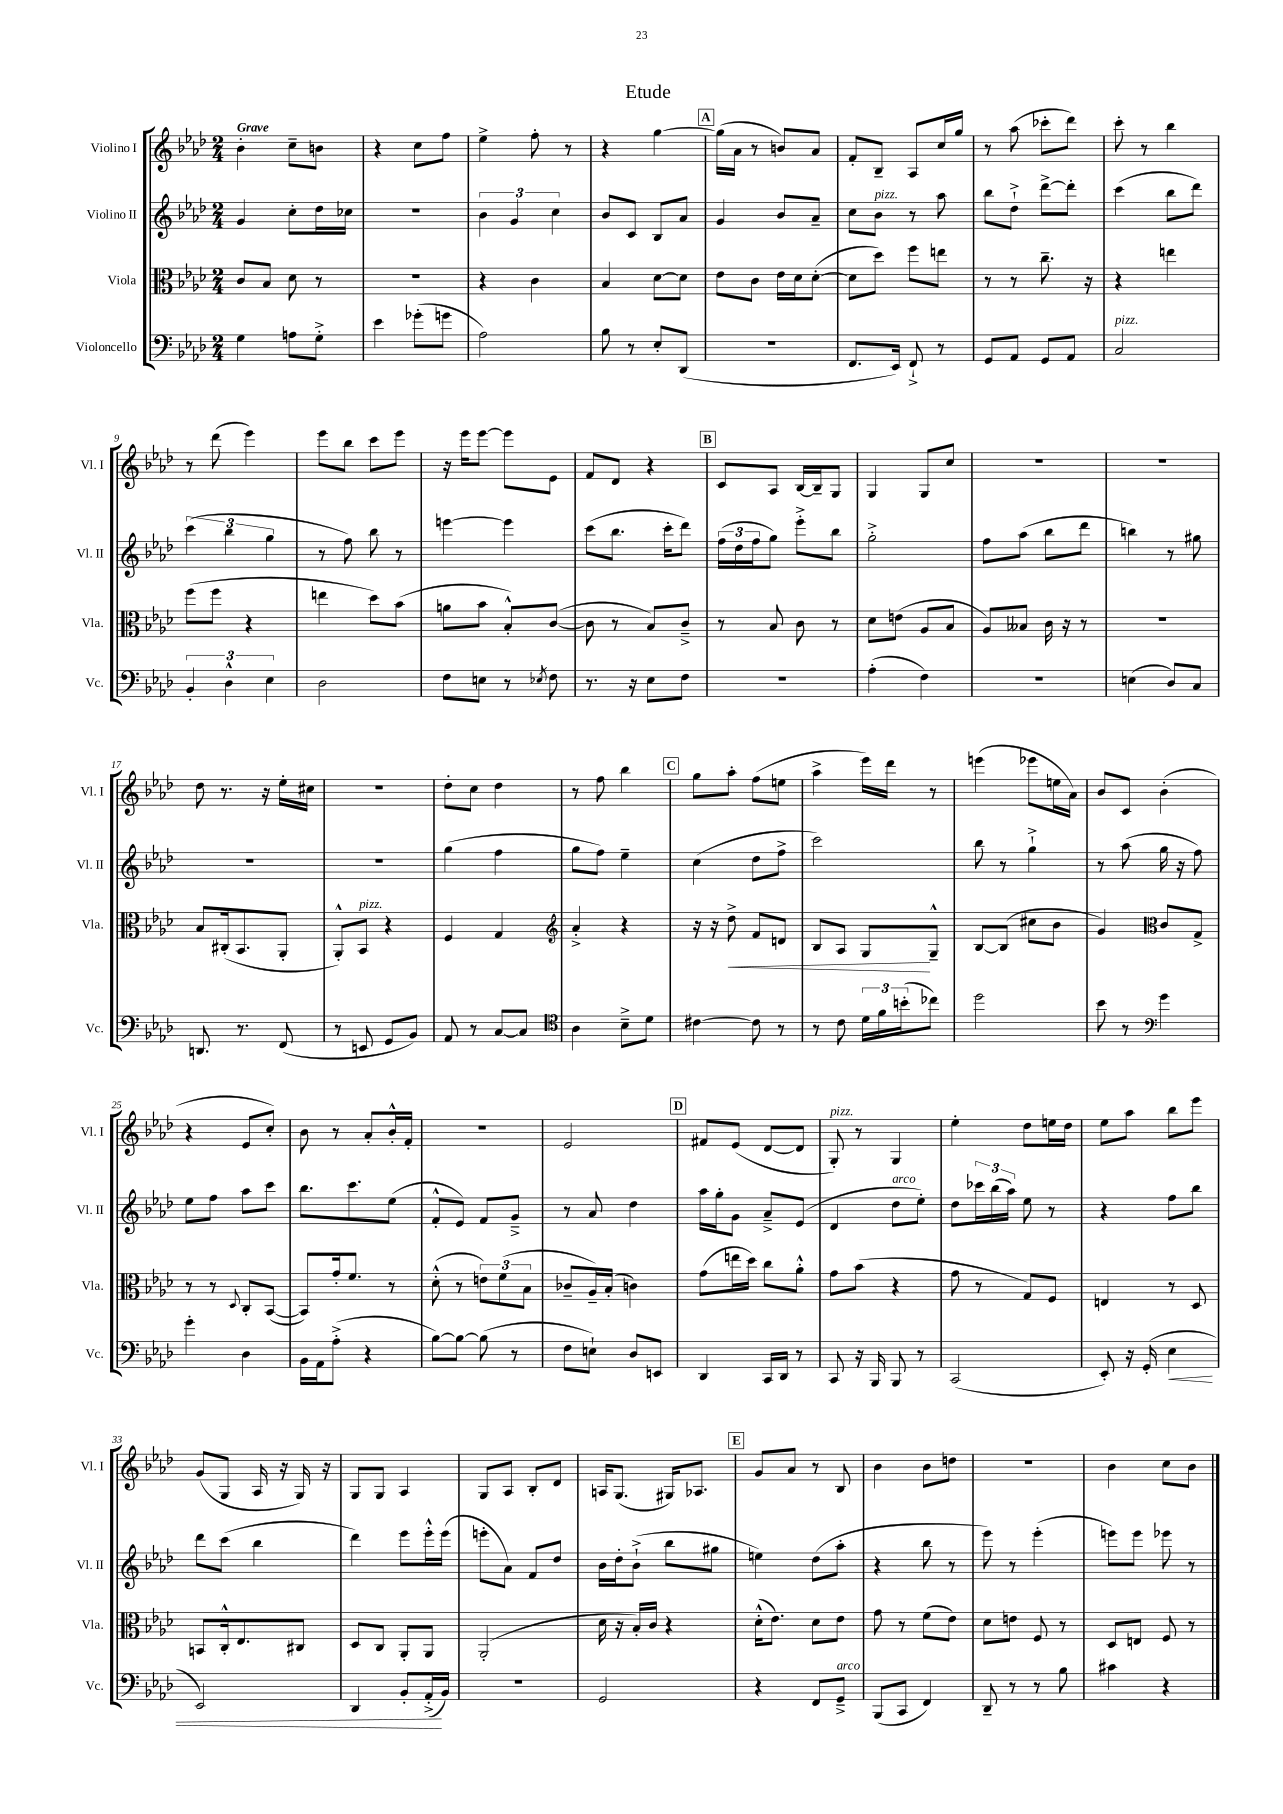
\header { title = "Etude" }
<<
\new StaffGroup <<
\new Staff = "s0" \with { instrumentName = "Violino I" shortInstrumentName = "Vl. I" } {
    \clef treble \key aes \major \numericTimeSignature \time 2/4 \tempo "Grave"
    bes'4-. c''8-- b'8 |
    r4 c''8 f''8 |
    ees''4-> f''8-. r8 |
    r4 g''4~ |
    \mark \markup { \box "A" } g''16( aes'16 r8 b'8) aes'8 |
    f'8-. bes8-- aes8 c''16 g''16 |
    r8 aes''8( ces'''8-. des'''8) |
    c'''8-. r8 bes''4 |
    r8 des'''8( ees'''4) |
    ees'''8 bes''8 c'''8 ees'''8 |
    r16 ees'''16 ees'''8~ ees'''8 ees'8 |
    f'8 des'8 r4 |
    \mark \markup { \box "B" } c'8 aes8 bes16~ bes16-- g8 |
    g4 g8 c''8 |
    R2 |
    r2 |
    des''8 r8. r16 ees''16-. cis''16 |
    r2 |
    des''8-. c''8 des''4 |
    r8 f''8 bes''4 |
    \mark \markup { \box "C" } g''8 aes''8-. f''8( e''8 |
    aes''4-> ees'''16) des'''16 r8 |
    e'''4( ees'''8 e''16 aes'16) |
    bes'8 c'8 bes'4-.( |
    r4 ees'8 c''8-.) |
    bes'8 r8 aes'8-. bes'16-.-^ f'16-. |
    r2 |
    ees'2 |
    \mark \markup { \box "D" } fis'8 ees'8( des'8~ des'8 |
    g8-.^\markup { \italic "pizz." }) r8 g4 |
    ees''4-. des''8 e''16 des''16 |
    ees''8 aes''8 bes''8 ees'''8 |
    g'8( g8 aes16 r16 g16) r16 |
    g8 g8 aes4 |
    g8 aes8 bes8-. des'8 |
    a16 g8.( gis16) aes8. |
    \mark \markup { \box "E" } g'8 aes'8 r8 bes8 |
    bes'4 bes'8 d''8 |
    R2 |
    bes'4 c''8 bes'8 \bar "|." |
}
\new Staff = "s1" \with { instrumentName = "Violino II" shortInstrumentName = "Vl. II" } {
    \clef treble \key aes \major \numericTimeSignature \time 2/4
    g'4 c''8-. des''16 ces''16 |
    r2 |
    \tuplet 3/2 { bes'4 g'4 c''4 } |
    bes'8 c'8 bes8 aes'8 |
    \mark \markup { \box "A" } g'4 bes'8 aes'8-- |
    c''8 bes'8^\markup { \italic "pizz." } r8 aes''8 |
    bes''8 des''8-!-> des'''8~-> des'''8-. |
    c'''4( bes''8 des'''8) |
    \tuplet 3/2 { c'''4( bes''4 g''4 } |
    r8 f''8) bes''8 r8 |
    e'''4~ e'''4 |
    c'''8( bes''8. c'''16-. des'''8) |
    \mark \markup { \box "B" } \tuplet 3/2 { f''16( des''16 f''16 } g''8) ees'''8-.-> bes''8 |
    g''2-.-> |
    f''8 aes''8( bes''8 des'''8 |
    b''4) r8 gis''8 |
    R2 |
    R2 |
    g''4( f''4 |
    g''8 f''8) ees''4-- |
    \mark \markup { \box "C" } c''4( des''8 f''8-> |
    c'''2) |
    bes''8 r8 g''4-!-> |
    r8 aes''8( g''16 r16 f''8) |
    ees''8 f''8 aes''8 c'''8 |
    bes''8. c'''8. ees''8( |
    f'8-.-^ ees'8) f'8 g'8---> |
    r8 aes'8 des''4 |
    \mark \markup { \box "D" } aes''16 g''16-. g'8 aes'8---> ees'8( |
    des'4 des''8^\markup { \italic "arco" } ees''8-.) |
    des''8 \tuplet 3/2 { ces'''16 bes''16( aes''16) } ees''8 r8 |
    r4 f''8 bes''8 |
    des'''8 c'''8( bes''4 |
    des'''4) ees'''8 ees'''16-.-^ ees'''16( |
    e'''8-. aes'8) f'8 des''8 |
    bes'16 des''16-. bes'8-!->( bes''8 gis''8 |
    \mark \markup { \box "E" } e''4) des''8( aes''8-. |
    r4 bes''8 r8 |
    ees'''8) r8 ees'''4-.( |
    e'''8) e'''8 ees'''8 r8 \bar "|." |
}
\new Staff = "s2" \with { instrumentName = "Viola" shortInstrumentName = "Vla." } {
    \clef alto \key aes \major \numericTimeSignature \time 2/4
    c'8 bes8 des'8 r8 |
    R2 |
    r4 c'4 |
    bes4 des'8~ des'8 |
    \mark \markup { \box "A" } ees'8 c'8 ees'16 des'16 des'8~-.( |
    des'8 des''8) f''8 e''8 |
    r8 r8 c''8.-- r16 |
    r4 e''4 |
    f''8( f''8 r4 |
    e''4 des''8) bes'8( |
    a'8 bes'8 bes8-.-^) c'8~( |
    c'8 r8 bes8) c'8---> |
    \mark \markup { \box "B" } r8 bes8 c'8 r8 |
    des'8 e'8( aes8 bes8 |
    aes8) beses8 c'16 r16 r8 |
    R2 |
    bes8 cis16-.( bes,8. aes,8-. |
    aes,8-.-^) bes,8^\markup { \italic "pizz." } r4 |
    f4 g4 |
    \clef treble aes'4-.-> r4 |
    \mark \markup { \box "C" } r16 r16 des''8->\< f'8 d'8 |
    bes8 aes8 g8\! g8---^ |
    bes8~ bes8( cis''8 bes'8 |
    g'4) \clef alto c'8 g8-> |
    r8 r8 \appoggiatura { des8 } c8-. bes,8~( |
    bes,8) g'16-. f'8. r8 |
    des'8-.-^( r8 \tuplet 3/2 { e'8) f'8( bes8 } |
    ces'8-- aes16--) bes16-.( c'4) |
    \mark \markup { \box "D" } g'8( e''16 des''16) c''8 aes'8-.-^ |
    g'8 bes'8( r4 |
    g'8 r8 g8) f8 |
    e4 r8 des8 |
    b,8 c16-.-^ ees8. cis8 |
    des8 c8 aes,8-. aes,8 |
    aes,2-.( |
    des'16 r16 bes16-.) c'16 r4 |
    \mark \markup { \box "E" } des'16-.-^( ees'8.) des'8 ees'8 |
    g'8 r8 f'8( ees'8) |
    des'8 e'8 f8 r8 |
    des8 e8 f8 r8 \bar "|." |
}
\new Staff = "s3" \with { instrumentName = "Violoncello" shortInstrumentName = "Vc." } {
    \clef bass \key aes \major \numericTimeSignature \time 2/4
    g4 a8 g8-.-> |
    ees'4 ges'8-.( g'8 |
    aes2) |
    bes8 r8 ees8-. des,8( |
    \mark \markup { \box "A" } r2 |
    f,8. ees,16) f,8-!-> r8 |
    g,8 aes,8 g,8 aes,8 |
    c2^\markup { \italic "pizz." } |
    \tuplet 3/2 { bes,4-. des4-^ ees4 } |
    des2 |
    f8 e8 r8 \acciaccatura { ees8 } f8 |
    r8. r16 ees8 f8 |
    \mark \markup { \box "B" } R2 |
    aes4-.( f4) |
    R2 |
    e4( des8) c8 |
    d,8. r8. f,8( |
    r8 e,8 g,8 bes,8) |
    aes,8 r8 c8~ c8 |
    \clef tenor aes4 bes8---> des'8 |
    \mark \markup { \box "C" } cis'4~ cis'8 r8 |
    r8 c'8 \tuplet 3/2 { des'16 f'16 b'16-.( } ces''8) |
    des''2 |
    bes'8 r8 \clef bass g'4 |
    g'4-. des4 |
    bes,16 aes,16 aes8-.->( r4 |
    bes8~) bes8~ bes8( r8 |
    f8 e8-!) des8 e,8 |
    \mark \markup { \box "D" } des,4 c,16 des,16 r8 |
    c,8 r16 bes,,16 bes,,8 r8 |
    c,2( |
    ees,8-.) r16 g,16-.( ees4\< |
    ees,2) |
    des,4 bes,8-. aes,16-.->\!( bes,16) |
    R2 |
    g,2 |
    \mark \markup { \box "E" } r4 f,8 g,8--->^\markup { \italic "arco" } |
    bes,,8( c,8 f,4) |
    des,8-- r8 r8 bes8 |
    cis'4 r4 \bar "|." |
}
>>
>>
